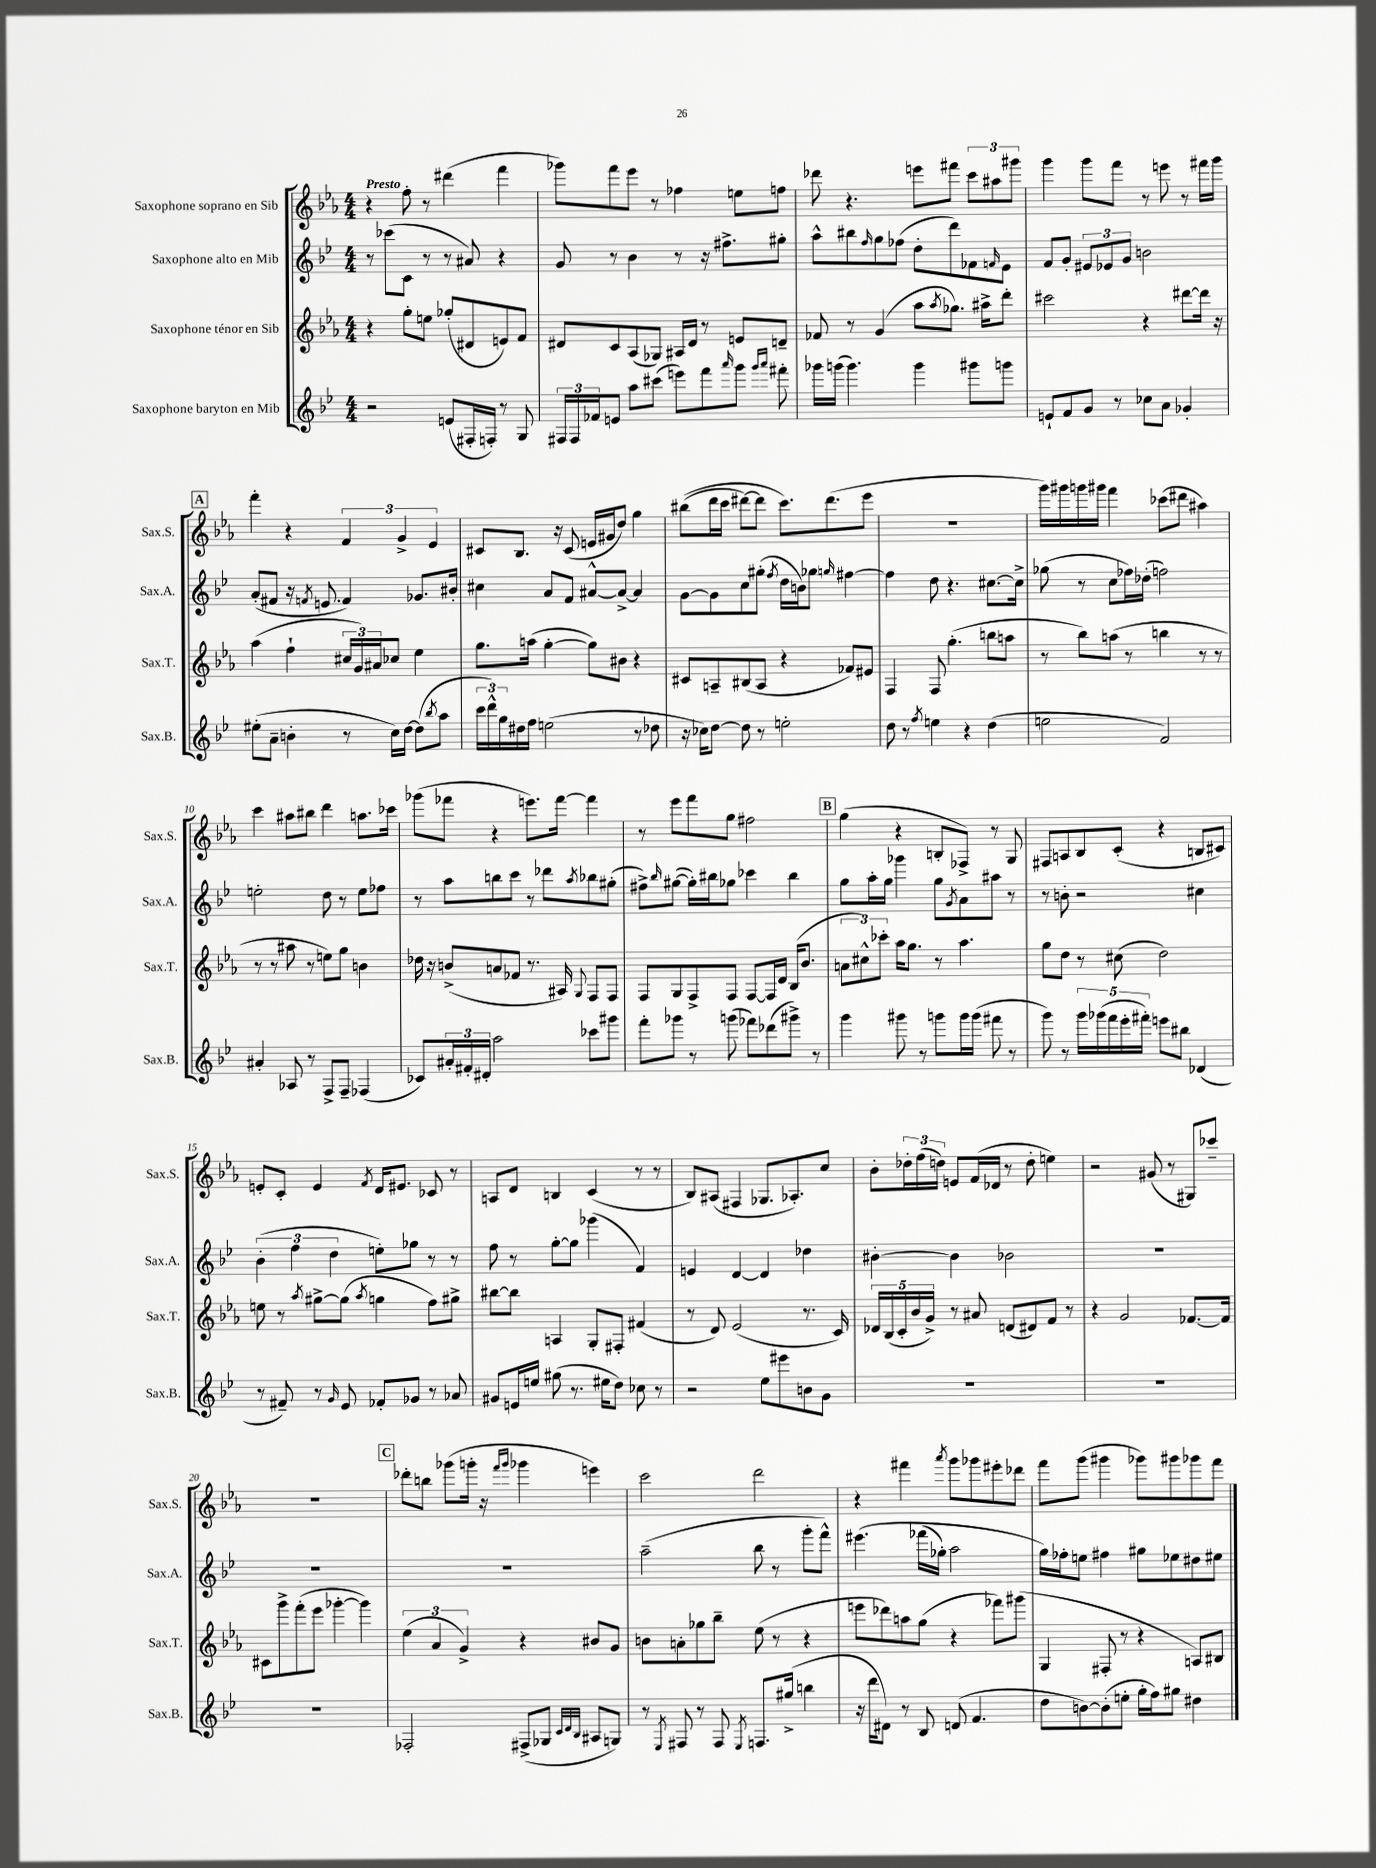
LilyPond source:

<<
\new StaffGroup <<
\new Staff = "s0" \with { instrumentName = "Saxophone soprano en Sib" shortInstrumentName = "Sax.S." } {
    \clef treble \key ees \major \numericTimeSignature \time 4/4 \tempo "Presto"
    r4 f''8-. r8 dis'''4( f'''4 |
    ges'''8) f'''8 ees'''8 r8 fes''4 e''8 f''8 |
    des'''8 r4. e'''8 fis'''8 \tuplet 3/2 { c'''8 ais''8 gis'''8 } |
    g'''4 g'''8 f'''8 r8 e'''8 r8 fis'''16 g'''16 |
    \mark \markup { \box "A" } f'''4-. r4 \tuplet 3/2 { f'4 g'4-> ees'4 } |
    cis'8 bes8. r16 cis'8( e'16 gis'16 d''8) g''4 |
    bis''8(\( d'''16 c'''16 dis'''8~) dis'''8 c'''8.\) dis'''8.( ees'''8 |
    R1 |
    g'''16) gis'''16 g'''16 gis'''16 f'''4 ces'''8( dis'''8 ais''4) |
    c'''4 ais''8 bis''8 d'''4 a''8. ces'''16 |
    ges'''8( fes'''8 r4 e'''8.) fes'''16~ fes'''4 |
    r8 ees'''8 f'''8 g''8 fis''2 |
    \mark \markup { \box "B" } g''4( r4 b8-. fes8->) r8 g8 |
    fis8 a8 bes8 c'8-.( r4 b8 cis'8) |
    e'8-. c'8-. e'4 \acciaccatura { f'8 } d'16 eis'8. ces'8 r8 |
    a8 d'8 b4 c'4( r8 r8 |
    bes8) ais8( fis4 ges8. aes8.-.) c''8 |
    bes'8-. \tuplet 3/2 { des''16-. f''16( d''16) } e'8 f'16( des'16 r8 d''8-. e''4) |
    r2 gis'8( r8 gis8) ces'''8-- |
    R1 |
    \mark \markup { \box "C" } des'''8-. b''8 ges'''8( g'''16-. r16 \grace { f'''16 g'''16 } ges'''4 e'''4) |
    c'''2 d'''2 |
    r4 fis'''4 \acciaccatura { aes'''8 } g'''8 ges'''8 eis'''8-. des'''8 |
    f'''8 g'''8( gis'''4 ges'''8) gis'''8 ges'''8 f'''8 \bar "|." |
}
\new Staff = "s1" \with { instrumentName = "Saxophone alto en Mib" shortInstrumentName = "Sax.A." } {
    \clef treble \key bes \major \numericTimeSignature \time 4/4
    r8 ces'''8( c'8 r8 r8 ais'8) r4 |
    g'8 r8 bes'4 r8 r16 fis''8.-> gis''8-. |
    a''8-^ bis''8 \grace { f''16 } g''8 fes''8( d''8-. d'''8) fes'8 \grace { f'16 } ees'8 |
    f'8 g'8-. \tuplet 3/2 { eis'8 ees'8 g'8 } b'2 |
    \mark \markup { \box "A" } a'8-.( fis'8 r16 \acciaccatura { f'8 } e'8. f'4) ges'8. bis'16-. |
    cis''4 a'8 f'8 ais'8~-^ ais'8~-> ais'4 |
    g'8~ g'8 c''8 gis''8-.( \acciaccatura { f''8 } d''16 b'16) ges''8 \grace { g''16 } fis''4~ |
    fis''4 d''8 r4. cis''8.~ cis''16-> |
    ges''8( r8 c''8 fes''16) des''16-.( f''2) |
    e''2-. d''8 r8 e''8 fes''8 |
    r8 a''8 b''8 c'''8 r8 des'''8 \acciaccatura { a''8 } bes''8 gis''8-.( |
    fis''8->) \grace { bes''16 } gis''8~( gis''16-.) bis''16 ges''8 ces'''4 bis''4 |
    \mark \markup { \box "B" } g''8 a''16-. g''16 ges'''4 g''8 \acciaccatura { g'8 } a'8 ais''8 r8 |
    r8 b'8-. r2 cis''4 |
    \tuplet 3/2 { bes'4-.( f''4 d''4 } e''8-.) ges''8 r8 r8 |
    f''8 r8 g''8~-. g''8 ges'''4( f'4) |
    e'4 d'4~ d'4 des''4 |
    bis'4~-. bis'4 bes'2 |
    R1 |
    R1 |
    \mark \markup { \box "C" } R1 |
    a''2--( bes''8 r8 g'''8-. f'''8-^) |
    eis'''4.\( fes'''16( ges''16-.) a''2 |
    g''16\) fes''16-. e''8 fis''4 gis''8 ees''8 dis''8 eis''8 \bar "|." |
}
\new Staff = "s2" \with { instrumentName = "Saxophone ténor en Sib" shortInstrumentName = "Sax.T." } {
    \clef treble \key ees \major \numericTimeSignature \time 4/4
    r4 g''8-. e''8 ges''8-.( dis'8 e'8) f'8 |
    dis'8 c'8 aes8( ges8) ais16 dis'16 r8 e'8 d'8-- |
    fes'8 r8 g'4( aes''8 \acciaccatura { aes''8 } ges''8.) ais''16-> d'''8-. |
    cis'''2 r4 dis'''8~ dis'''16 r16 |
    \mark \markup { \box "A" } aes''4( f''4-! \tuplet 3/2 { cis''16 g'16) ais'16 } ces''8 ees''4 |
    g''8. a''16( g''4~-. g''8) bis'8 r4 |
    cis'8 a8-- bis8( a8 r4 fes'8) eis'8 |
    f4 f8 g''4.-.( b''8 a''8 |
    r8 bes''8) a''8( r8 b''4 r8 r8 |
    r8 r8 ais''8 r8 e''8) g''8 b'4 |
    des''16 r16 b'8->( a'8 fes'8 r8. ais16) \appoggiatura { g8 } f8 f8 |
    f8 g8 f8-> f8 f8~ f16 d'16 bes16( bes'8. |
    \mark \markup { \box "B" } \tuplet 3/2 { a'8 cis''8-^) ces'''8-. } aes''16 g''8. r8 aes''4. |
    g''8 d''8 r8 cis''8( d''2) |
    e''8 r8 \acciaccatura { aes''8 } gis''8~-> gis''8( \acciaccatura { aes''8 } g''4 f''8) gis''8-> |
    bis''8~ bis''8 a4 g8-. fis8-. fis'4( |
    r8 d'8) ees'2( r8. c'16) |
    \tuplet 5/4 { des'16 bes16( c'16-. bes'16 g'16->) } r8 ais'8 d'8( dis'8) f'8 r8 |
    r4 g'2 fes'8.~ fes'16 |
    cis'8 g'''8-> f'''8-.( ees'''8 ges'''4~-. ges'''4) |
    \mark \markup { \box "C" } \tuplet 3/2 { ees''4( aes'4 g'4->) } r4 bis'8 g'8 |
    b'8 a'8-. ges''8 bes''8-- ees''8( r8 r4 |
    e'''8 des'''8) a''8 g''8( r4 fes'''8) gis'''8( |
    g4 fis8-. r8 r4 a8) bis8 \bar "|." |
}
\new Staff = "s3" \with { instrumentName = "Saxophone baryton en Mib" shortInstrumentName = "Sax.B." } {
    \clef treble \key bes \major \numericTimeSignature \time 4/4
    r2 e'8( fis16-. f16-.) r8 g8 |
    \tuplet 3/2 { fis16 fis16 fes'16 } e'8 a''8 cis'''8( e'''8) f'''8 \grace { a'''16 } g'''8 \grace { g'''16 a'''16 } fis'''8-. |
    ges'''16 g'''16( g'''4.) g'''4 gis'''8 g'''8 |
    e'8-! f'8 g'8 r8 ces''8 a'8 ges'4-. |
    \mark \markup { \box "A" } eis''8-.( a'8-- b'4-. r8 c''16) d''16~ d''8( \acciaccatura { bes''8 } a''8 |
    \tuplet 3/2 { c'''16 d'''16-^) g''16 } dis''16 f''16 e''2( r8 des''8 |
    r16 ces''16) d''8~ d''8 r8 e''2-. |
    d''8 r8 \acciaccatura { f''8 } e''4 r4 d''4( |
    e''2 f'2) |
    ais'4-. aes8 r8 f8-> f8-- fes4( |
    ces'8) \tuplet 3/2 { ais'16-. fis'16-. dis'16-. } a''2 ces'''8 gis'''8 |
    f'''8-. ges'''8 r8 g'''8( fes'''8) des'''8( gis'''8->) r8 |
    \mark \markup { \box "B" } g'''4 gis'''8 r8 g'''8 g'''16 g'''16( fis'''8 r8 |
    g'''8) r8 \tuplet 5/4 { g'''16 ges'''16( f'''16 ees'''16-. fis'''16-.) } e'''8 bis''8 des'4( |
    r8 fis'8--) r8 \grace { g'16 } ees'8 fes'8-. ges'8 r8 aes'8 |
    gis'8 e'16 e''16 gis''8( r8. eis''16 d''8) ces''8 r8 |
    r2 ees''8 eis'''8 b'8 g'8 |
    R1 |
    R1 |
    R1 |
    \mark \markup { \box "C" } fes2-. fis8->( ges8 \grace { c'32 d'32 bes32 } ais8 g8) |
    r8 \acciaccatura { ees8 } fis8 r8 fis8 \acciaccatura { ees8 } f8. gis''16->( b''4 |
    r16 d'''16 dis'8) r8 bes8 d'8( f'4. |
    d''8 b'8~) b'8-.( e''8-. g''16-. f''16) gis''8 dis''4 \bar "|." |
}
>>
>>
